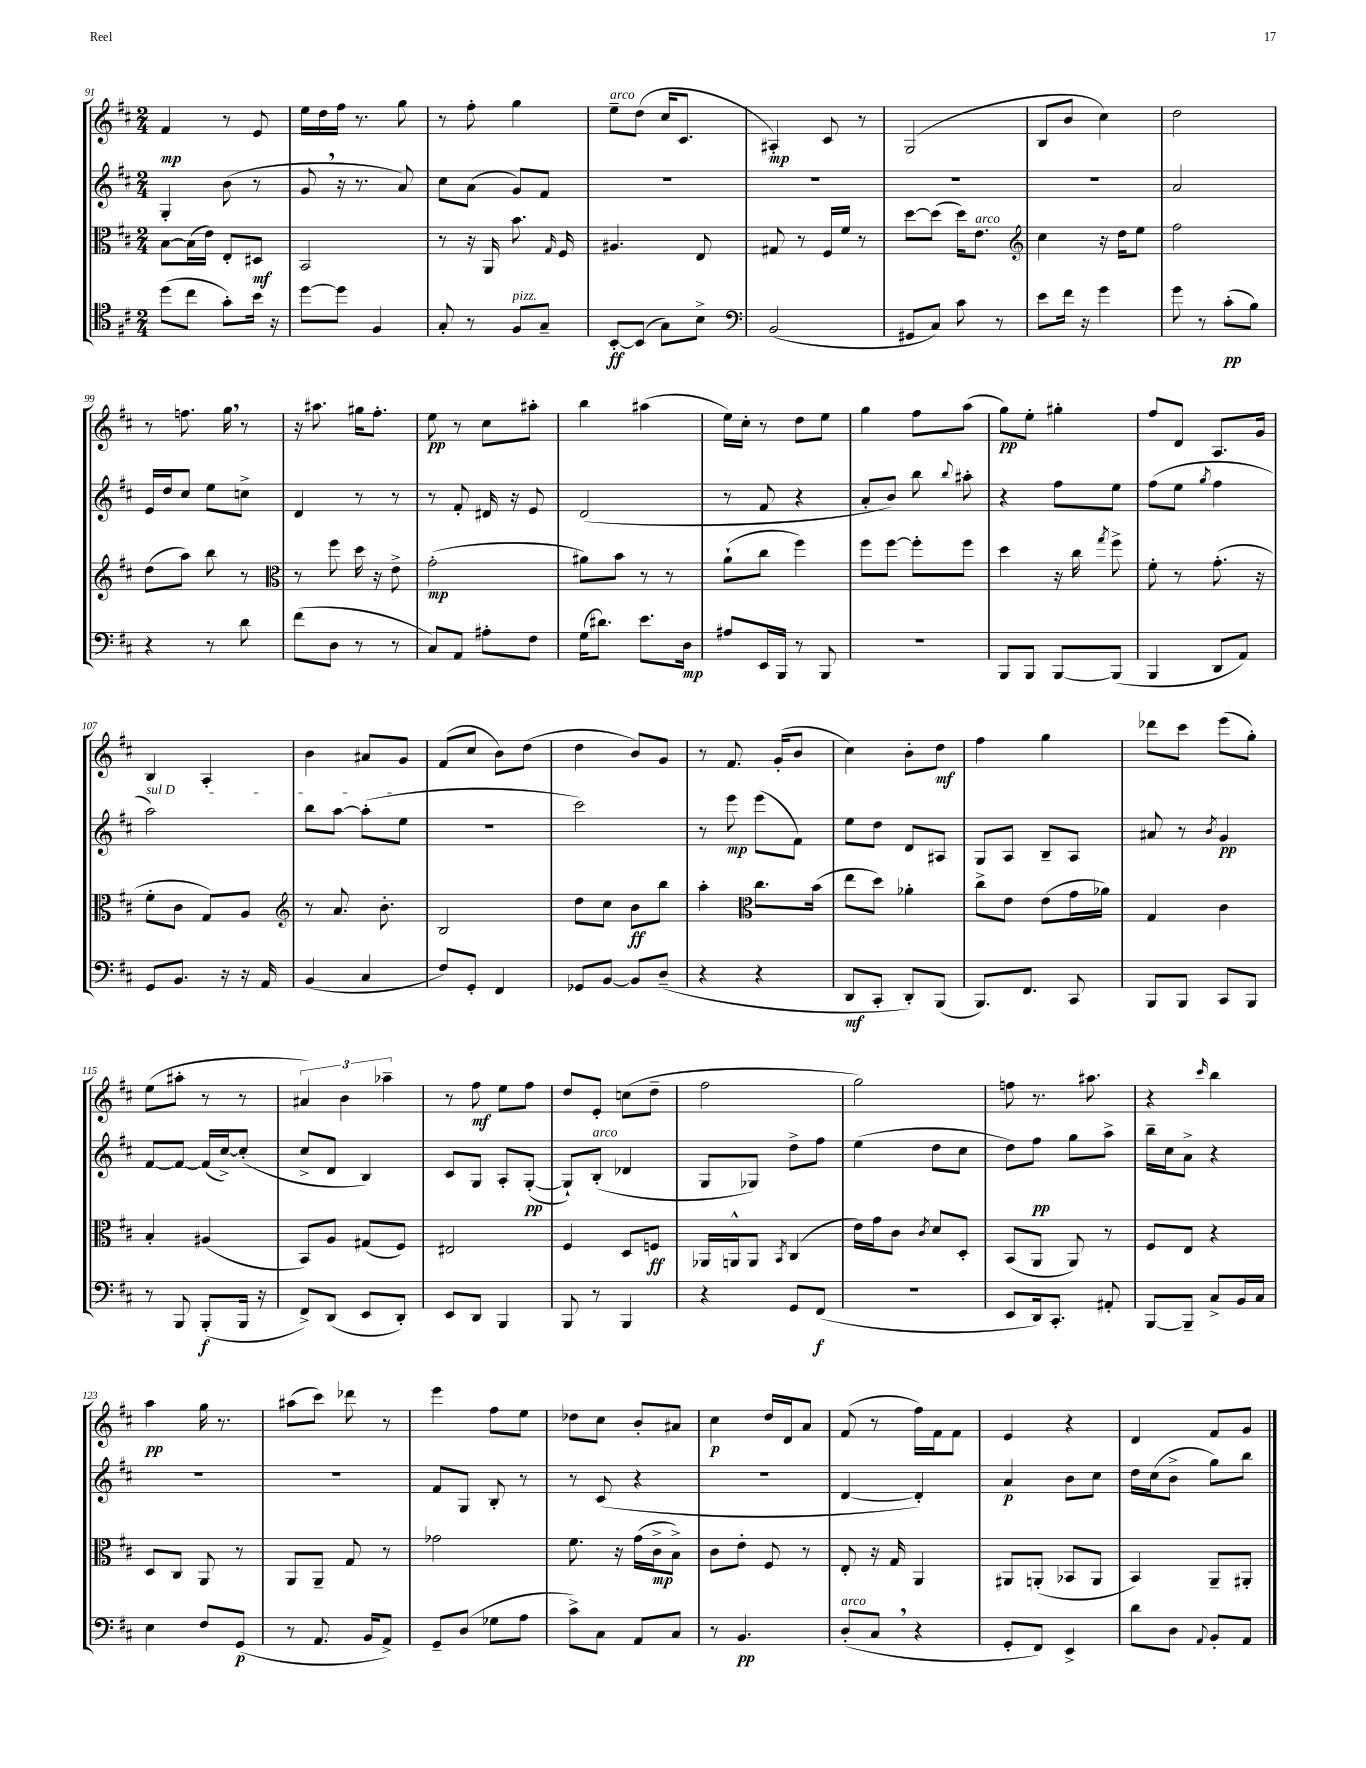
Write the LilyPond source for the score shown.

<<
\new StaffGroup <<
\new Staff = "s0" {
    \clef treble \key d \major \numericTimeSignature \time 2/4
    \autoBeamOff fis'4\mp r8 e'8 |
    e''16[ d''16 fis''16] r8. g''8 |
    r8 fis''8-. g''4 |
    e''8[--^\markup { \italic "arco" } d''8]( cis''16[ cis'8.] |
    ais4-.\mp) cis'8 r8 |
    g2( |
    b8[ b'8] cis''4) |
    d''2 |
    r8 f''8. g''16 \breathe r8 |
    r16 ais''8. gis''16[ fis''8.]-. |
    e''8\pp r8 cis''8[ ais''8]-. |
    b''4 ais''4( |
    e''16[) cis''16]-. r8 d''8[ e''8] |
    g''4 fis''8[ a''8]( |
    g''8[\pp) e''8]-. gis''4-. |
    fis''8[ d'8] a8.[ g'16] |
    b4 a4-. |
    b'4 ais'8[ g'8] |
    fis'8[( cis''8] b'8[) d''8]( |
    d''4 b'8[) g'8] |
    r8 fis'8. g'16[-.( b'8] |
    cis''4) b'8[-. d''8]\mf |
    fis''4 g''4 |
    des'''8[ cis'''8] e'''8[( g''8]-.) |
    e''8[( ais''8]-. r8 r8 |
    \tuplet 3/2 { ais'4) b'4 aes''4-- } |
    r8 fis''8\mf e''8[ fis''8] |
    d''8[ e'8]-. c''8[( d''8]-- |
    fis''2 |
    g''2) |
    f''8 r8. ais''8. |
    r4 \grace { cis'''16 } b''4 |
    a''4\pp g''16 r8. |
    ais''8[( cis'''8]) des'''8 r8 |
    e'''4 fis''8[ e''8] |
    des''8[ cis''8] b'8[-. ais'8] |
    cis''4\p d''16[ d'16 a'8] |
    fis'8( r8 fis''16[) fis'16 fis'8] |
    e'4 r4 |
    d'4 fis'8[ g'8] \bar "|." |
}
\new Staff = "s1" {
    \clef treble \key d \major \numericTimeSignature \time 2/4
    \autoBeamOff g4-. b'8( r8 |
    g'8 \breathe r16 r8. a'8) |
    cis''8[ a'8]( g'8[) fis'8] |
    R2 |
    R2 |
    R2 |
    R2 |
    a'2 |
    e'16[ d''16 cis''8] e''8[ c''8]-> |
    d'4 r8 r8 |
    r8 fis'8-. dis'16 r16 e'8 |
    d'2( |
    r8 fis'8 r4 |
    a'8[-. b'8]) b''8 \appoggiatura { b''8 } ais''8-. |
    r4 fis''8[ e''8] |
    fis''8[( e''8] \acciaccatura { g''8 } fis''4 |
    \once \override TextSpanner.bound-details.left.text = \markup { \italic "sul D" } a''2\startTextSpan) |
    b''8[ a''8]~ a''8[-.( e''8]\stopTextSpan |
    R2 |
    cis'''2) |
    r8 e'''8\mp e'''8[( fis'8]) |
    e''8[ d''8] d'8[ ais8] |
    g8[ a8] b8[-- a8] |
    ais'8 r8 \acciaccatura { b'8 } g'4\pp |
    fis'8[~ fis'8]~ fis'16[( cis''16~->) cis''8]-.( |
    cis''8[-> d'8] b4) |
    cis'8[ g8] a8[-. g8]~-.\pp( |
    g8[-!) b8]-.^\markup { \italic "arco" }( des'4 |
    g8[ ges8]) d''8[-> fis''8] |
    e''4( d''8[ cis''8] |
    d''8[) fis''8]\pp g''8[ a''8]-> |
    b''16[-- cis''16 a'8]-> r4 |
    R2 |
    R2 |
    fis'8[ g8] b8-. r8 |
    r8 cis'8( r4 |
    r2 |
    d'4~ d'4-.) |
    a'4\p b'8[ cis''8] |
    d''16[ cis''16( b'8]-> g''8[) b''8] \bar "|." |
}
\new Staff = "s2" {
    \clef alto \key d \major \numericTimeSignature \time 2/4
    \autoBeamOff b8[~ b16( e'16]) e8[-. dis8]\mf |
    b,2 |
    r8 r16 a,16 b'8. \grace { g16 } fis16 |
    ais4. e8 |
    gis8 r8 fis16[ fis'16] r8 |
    d''8[~ d''8]( d''16[) e'8.]^\markup { \italic "arco" } |
    \clef treble cis''4 r16 d''16[ e''8] |
    fis''2 |
    d''8[( a''8]) b''8 r8 |
    \clef alto r8 fis''8 d''16 r16 e'8-> |
    g'2-.\mp( |
    ais'8[) b'8] r8 r8 |
    a'8[-!( cis''8] fis''4) |
    fis''8[ fis''8]~ fis''8[-. fis''8] |
    d''4 r16 cis''16 \acciaccatura { g''8 } fis''8-> |
    fis'8-. r8 g'8.-.( r16 |
    fis'8[-. cis'8] g8[) a8] |
    \clef treble r8 a'8. b'8.-. |
    b2 |
    d''8[ cis''8] b'8[\ff b''8] |
    a''4-. \clef alto cis''8.[ b'16]( |
    e''8[ d''8]) aes'4-. |
    cis''8[-> e'8] e'8[( g'16 aes'16]) |
    g4 cis'4 |
    b4-. ais4( |
    b,8[) a8] gis8[( fis8]) |
    eis2 |
    fis4 d8[ f8]\ff |
    aes,16[ a,16-^ a,8] \acciaccatura { b,8 } cis4( |
    e'16[) g'16 cis'8] \acciaccatura { cis'8 } d'8[ d8]-. |
    b,8[( a,8] a,8) r8 |
    fis8[ e8] r4 |
    d8[ cis8] a,8 r8 |
    a,8[ a,8]-- g8 r8 |
    ges'2 |
    fis'8. r16 g'16[( cis'16->\mp b8]->) |
    cis'8[ e'8]-. fis8 r8 |
    e8-. r16 g16 a,4 |
    ais,8[ a,8]-.( bes,8[ a,8] |
    b,4) a,8[-- ais,8]-. \bar "|." |
}
\new Staff = "s3" {
    \clef tenor \key d \major \numericTimeSignature \time 2/4
    \autoBeamOff d''8[( cis''8] g'8[-.) b'16] r16 |
    d''8[~ d''8] fis4 |
    g8-. r8 fis8[^\markup { \italic "pizz." } g8]-- |
    b,8[~-.\ff b,8]( g8[) b8]-> |
    \clef bass b,2( |
    gis,8[ cis8]) cis'8 r8 |
    e'8[ fis'16] r16 g'4 |
    g'8 r8 cis'8[-.\pp( b8]) |
    r4 r8 d'8 |
    fis'8[( d8] r8 r8 |
    cis8[) a,8] ais8[-. fis8] |
    g16[( dis'8.]) e'8.[ d16]\mp |
    ais8[ e,16 b,,16] r8 b,,8 |
    R2 |
    b,,8[ b,,8] b,,8[~ b,,8]( |
    b,,4 d,8[ a,8]) |
    g,8[ b,8.] r16 r16 a,16 |
    b,4( cis4 |
    fis8[) g,8]-. fis,4 |
    ges,8[ b,8]~ b,8[ d8]--( |
    r4 r4 |
    d,8[\mf cis,8]-. d,8[-.) b,,8]( |
    b,,8.[) fis,8.] cis,8 |
    b,,8[ b,,8] cis,8[ b,,8] |
    r8 b,,8 b,,8[-.\f( b,,16] r16 |
    fis,8[->) d,8]( e,8[ d,8]-.) |
    e,8[ d,8] b,,4 |
    b,,8 r8 b,,4 |
    r4 g,8[ fis,8]\f( |
    r2 |
    e,8[ d,16) cis,8.]-. ais,8-. |
    b,,8[~ b,,8]-- cis8[-> b,16 cis16] |
    e4 fis8[ g,8]\p( |
    r8 a,8. b,16[ a,8]->) |
    g,8[-- d8]( ges8[ a8] |
    cis'8[->) cis8] a,8[ cis8] |
    r8 b,4.\pp |
    d8[-.^\markup { \italic "arco" }( cis8] \breathe r4 |
    g,8[-. fis,8]) e,4-> |
    d'8[ d8] \appoggiatura { a,8 } b,8[-. a,8] \bar "|." |
}
>>
>>
\layout { \context { \Score currentBarNumber = #91 } }
